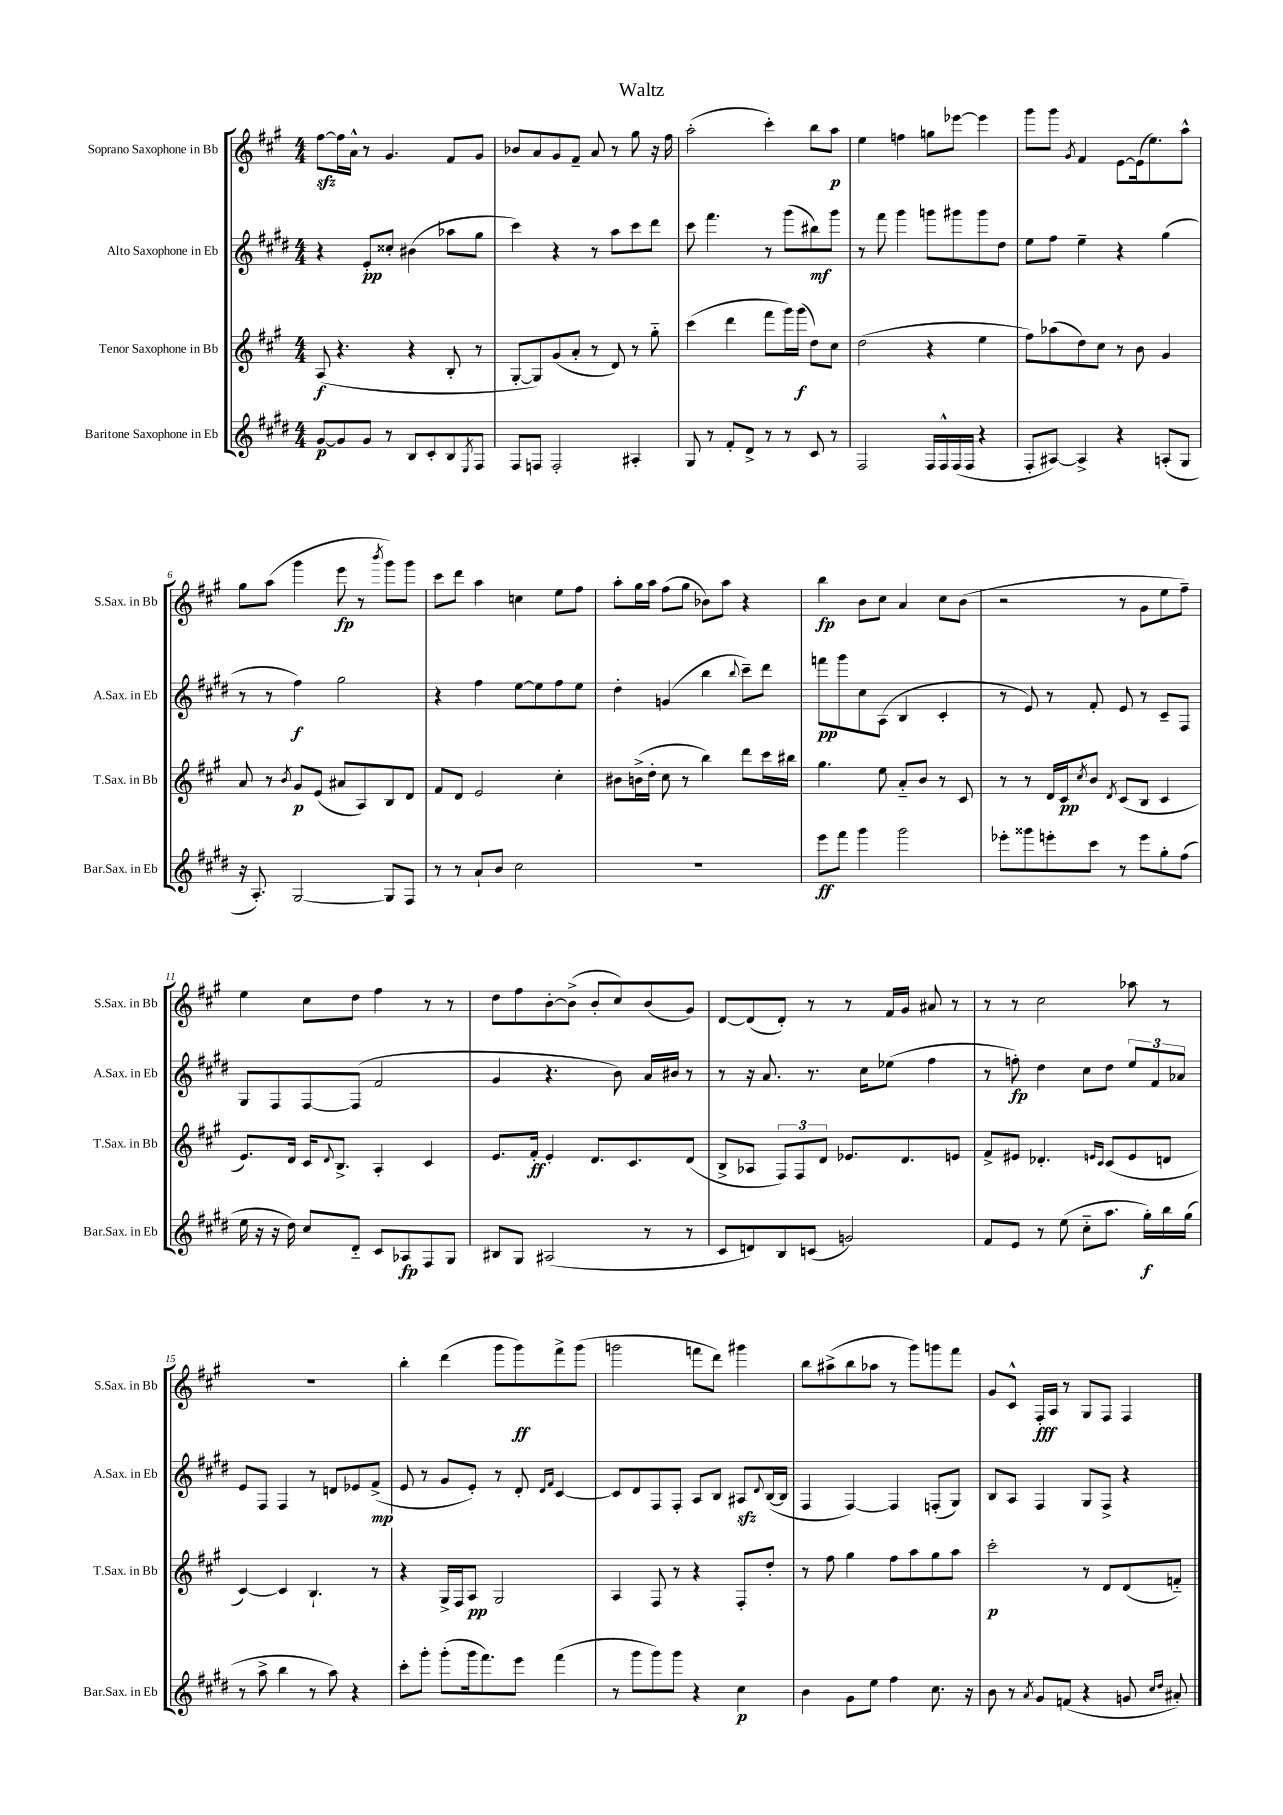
\header { title = "Waltz" }
<<
\new StaffGroup <<
\new Staff = "s0" \with { instrumentName = "Soprano Saxophone in Bb" shortInstrumentName = "S.Sax. in Bb" } {
    \clef treble \key a \major \numericTimeSignature \time 4/4
    fis''8~\sfz fis''16 a'16-^ r8 gis'4. fis'8 gis'8 |
    bes'8 a'8 gis'8 fis'8-- a'8 r8 gis''8 r16 fis''16 |
    a''2-.( cis'''4-.) b''8 a''8\p |
    e''4 f''4 g''8 ees'''8~ ees'''4 |
    gis'''8 gis'''8 \acciaccatura { gis'8 } fis'4 e'8~ e'16( e''8.) a''8-^ |
    gis''8 a''8( gis'''4 e'''8\fp r8 \acciaccatura { b'''8 } gis'''8) gis'''8 |
    cis'''8 d'''8 a''4 c''4 e''8 fis''8 |
    a''8-. gis''16 a''16 fis''8( gis''8 bes'8) a''8 r4 |
    b''4\fp b'8 cis''8 a'4 cis''8 b'8( |
    r2 r8 gis'8 e''8 fis''8--) |
    e''4 cis''8 d''8 fis''4 r8 r8 |
    d''8 fis''8 b'8~-. b'8->( b'8-. cis''8) b'8( gis'8) |
    d'8~ d'8( d'8-.) r8 r8 fis'16 gis'16 ais'8 r8 |
    r8 r8 cis''2 aes''8 r8 |
    R1 |
    b''4-. d'''4( gis'''8 gis'''8\ff) fis'''8-> gis'''8( |
    g'''2 f'''8 d'''8) gis'''4 |
    b''8 ais''8->( b''8 aes''8 r8 gis'''8) g'''8 fis'''8 |
    gis'8 cis'8-^ fis16-.\fff a16 r8 gis8 fis8 fis4 \bar "|." |
}
\new Staff = "s1" \with { instrumentName = "Alto Saxophone in Eb" shortInstrumentName = "A.Sax. in Eb" } {
    \clef treble \key e \major \numericTimeSignature \time 4/4
    r4 e'8-.\pp cisis''8-. bis'4( aes''8 gis''8 |
    cis'''4) r4 r8 a''8 cis'''8 dis'''8 |
    cis'''8 fis'''4. r8 gis'''8( bis''8\mf) gis'''8 |
    r8 fis'''8 gis'''4 g'''8 gis'''8 gis'''8 dis''8 |
    e''8 fis''8 e''4-- r4 gis''4( |
    r8 r8 fis''4\f) gis''2 |
    r4 fis''4 e''8~ e''8 fis''8 e''8 |
    dis''4-. g'4( b''4 \appoggiatura { b''8 } cis'''8--) dis'''8 |
    f'''8\pp gis'''8 cis''8 a8( b4 cis'4-. |
    r8 e'8) r8 fis'8-. e'8 r8 cis'8-- fis8 |
    gis8 fis8 fis8~ fis8( fis'2 |
    gis'4 r4. b'8) a'16 bis'16 r8 |
    r8 r16 a'8. r8. cis''16 ees''8( fis''4 |
    r8 f''8-.\fp) dis''4 cis''8 dis''8 \tuplet 3/2 { e''8 fis'8 aes'8 } |
    e'8 fis8 fis4 r8 d'8 ees'8 fis'8->\mp( |
    e'8 r8 gis'8 e'8-.) r8 dis'8-. \grace { dis'16 fis'16 } cis'4~ |
    cis'8 dis'8 fis8 fis8-. a8 b8 ais8\sfz \appoggiatura { dis'8 } b16~( b16 |
    fis4 fis4~) fis4 f8-.( gis8) |
    b8 a8 fis4 gis8 fis8-> r4 \bar "|." |
}
\new Staff = "s2" \with { instrumentName = "Tenor Saxophone in Bb" shortInstrumentName = "T.Sax. in Bb" } {
    \clef treble \key a \major \numericTimeSignature \time 4/4
    a8\f( r4. r4 b8-. r8 |
    gis8~-. gis8) gis'8( a'8-. r8 d'8) r8 gis''8-_ |
    cis'''4( d'''4 fis'''8 gis'''16) gis'''16\f( d''8) cis''8 |
    d''2( r4 e''4 |
    fis''8) aes''8( d''8) cis''8 r8 b'8 gis'4 |
    a'8 r8 \acciaccatura { b'8 } gis'8\p e'8( ais'8 a8) b8 d'8 |
    fis'8 d'8 e'2 cis''4-. |
    bis'8 b'16->( d''16-. cis''8 r8 b''4) d'''8 cis'''16 bis''16 |
    gis''4. e''8 a'8-_ b'8 r8 cis'8 |
    r8 r8 d'16 cis'16\pp \acciaccatura { cis''8 } b'8 \acciaccatura { d'8 } cis'8( b8 cis'4 |
    e'8.) d'16 cis'16 \appoggiatura { d'8 } b8.-> a4-. cis'4 |
    e'8. fis'16-.\ff e'4-. d'8. cis'8. d'8( |
    b8-> aes8 \tuplet 3/2 { fis8) fis8 d'8 } ees'8. d'8. e'8 |
    fis'8-> eis'8 des'4.-. \grace { e'16 cis'16 } cis'8( e'8 d'8 |
    cis'4~) cis'4 b4.-! r8 |
    r4 gis16-> fis16 a8\pp gis2 |
    a4 fis8 r8 r4 fis8-. d''8-. |
    r8 fis''8 gis''4 fis''8 a''8 gis''8 a''8 |
    cis'''2-.\p r8 d'8 d'8( f'8-_) \bar "|." |
}
\new Staff = "s3" \with { instrumentName = "Baritone Saxophone in Eb" shortInstrumentName = "Bar.Sax. in Eb" } {
    \clef treble \key e \major \numericTimeSignature \time 4/4
    gis'8~\p gis'8 gis'8 r8 b8 cis'8-. b8 \acciaccatura { e8 } fis8 |
    fis8 f8 f2-. ais4-. |
    gis8 r8 fis'8-. dis'8-> r8 r8 cis'8 r8 |
    fis2 fis16 fis16-^ fis16( fis16 r4 |
    fis8-. ais8~) ais4-> r4 a8-.( gis8 |
    r16 a8.-.) gis2~ gis8 fis8 |
    r8 r8 a'8-! b'8 cis''2 |
    R1 |
    e'''8\ff fis'''8 gis'''4 gis'''2 |
    ees'''8-. gisis'''8 e'''8-. cis'''8 r8 e'''8 gis''8-. fis''8( |
    e''16 r16 r16 dis''16) cis''8 dis'8-_ cis'8 aes8\fp fis8 gis8 |
    bis8 gis8 ais2( r8 r8 |
    cis'8 d'8) b8 c'8( g'2) |
    fis'8 e'8 r8 e''8( cis''8-_ a''8. gis''16-.\f) b''16 gis''16( |
    r8 a''8-> b''4 r8 a''8) r4 |
    cis'''8-. gis'''8-. gis'''8-.( gis'''16 fis'''8.) e'''8 fis'''4( |
    r8 gis'''8 gis'''8) gis'''8 r4 cis''4\p |
    b'4 gis'8 e''8 fis''4 cis''8. r16 |
    b'8 r8 \acciaccatura { a'8 } gis'8 f'8( r4 g'8 \grace { cis''16 dis''16 } ais'8-.) \bar "|." |
}
>>
>>
